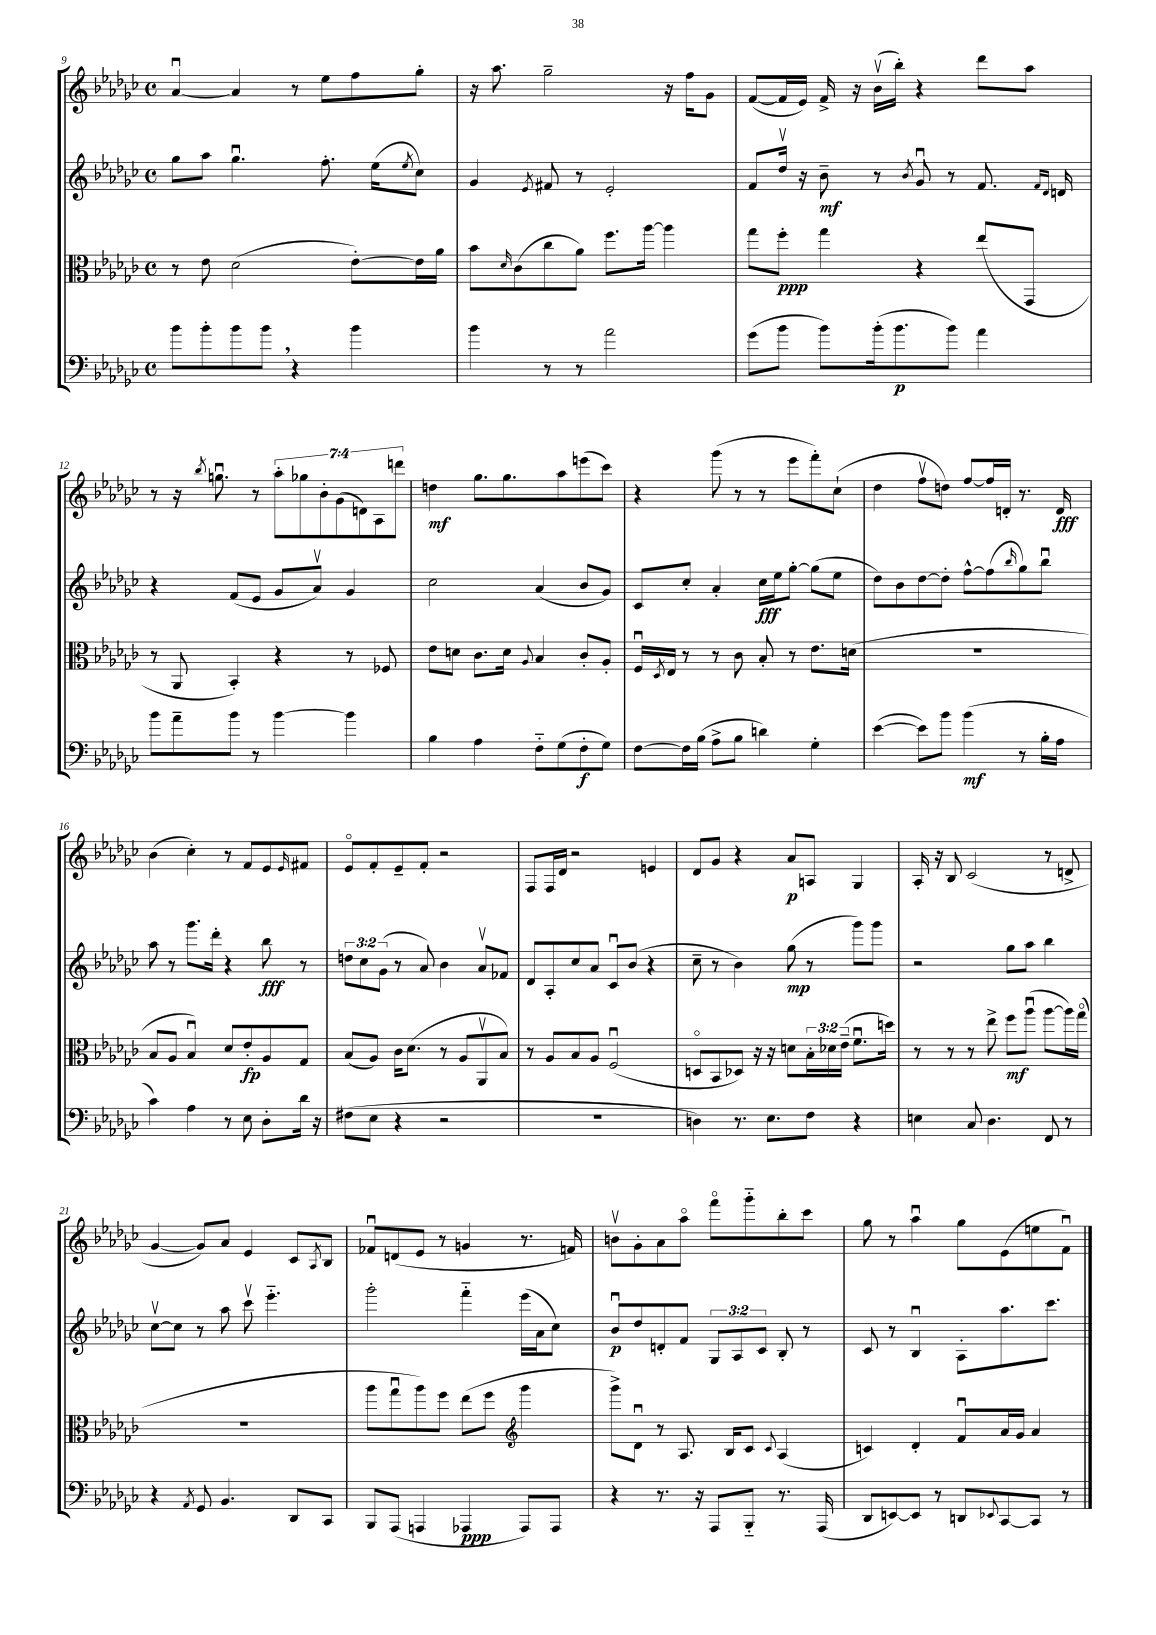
<<
\new StaffGroup <<
\new Staff = "s0" {
    \clef treble \key ges \major \defaultTimeSignature \time 4/4 \override Staff.TupletNumber.text = #tuplet-number::calc-fraction-text
    aes'4~\downbow aes'4 r8 ees''8 f''8 ges''8-. |
    r16 aes''8. ges''2-- r16 f''16 ges'8 |
    f'8~( f'16 ees'16) f'16-> r16 bes'16\upbow( bes''16-.) r4 des'''8 aes''8 |
    r8 r16 \acciaccatura { bes''8 } g''8.\downbow r8 \tuplet 7/4 { aes''8-. ges''8 bes'8-. ges'8( d'8) aes8 d'''8 } |
    d''4\mf ges''8. ges''8. aes''8 e'''8( ces'''8) |
    r4 ges'''8( r8 r8 ees'''8 f'''8-.) ces''8-!( |
    des''4 f''8\upbow d''8) f''8~ f''16 d'16-. r8. d'16\fff |
    bes'4( ces''4-.) r8 f'8 ees'8 \grace { ees'16 } fis'8 |
    ees'8\flageolet f'8-. ees'8-- f'8-. r2 |
    f8 f16 des'16 r2 e'4 |
    des'8 ges'8 r4 aes'8\p a8 ges4 |
    aes16-. r16 bes8 ces'2( r8 d'8-> |
    ges'4~ ges'8) aes'8 ees'4 ces'8 \acciaccatura { aes8 } bes8 |
    fes'8\downbow d'8( ees'8 r8 g'4 r8. f'16) |
    b'8\upbow ges'8-. aes'8 aes''8\flageolet f'''8\flageolet ges'''8-_ bes''8-. ces'''8 |
    ges''8 r8 aes''4\downbow ges''8 ees'8( e''8 f'8\downbow) \bar "|." |
}
\new Staff = "s1" {
    \clef treble \key ges \major \defaultTimeSignature \time 4/4 \override Staff.TupletNumber.text = #tuplet-number::calc-fraction-text
    ges''8 aes''8 ges''4.\downbow f''8.-. ees''16( \acciaccatura { ees''8 } ces''8) |
    ges'4 \acciaccatura { ees'8 } fis'8 r8 ees'2-. |
    f'8 des''16\upbow r16 bes'8--\mf r8 \acciaccatura { bes'8 } ges'8\downbow r8 f'8. \grace { f'16 des'16 } d'16 |
    r4 f'8( ees'8 ges'8 aes'8\upbow) ges'4 |
    ces''2 aes'4( bes'8 ges'8) |
    ces'8 ces''8-. aes'4-. ces''16\fff ees''16 ges''8~-. ges''8( ees''8 |
    des''8) bes'8 des''8~ des''8-. f''8~-^ f''8( \grace { bes''16 } ges''8) bes''8\downbow |
    aes''8 r8 ges'''8. des'''16-. r4 bes''8\fff r8 |
    \tuplet 3/2 { d''8 ces''8 ges'8( } r8 aes'8) bes'4 aes'8\upbow fes'8 |
    des'8 aes8-. ces''8 aes'8 ces'8\downbow bes'8( r4 |
    ces''8-- r8 bes'4) ges''8\mp( r8 ges'''8) ges'''8 |
    r2 ges''8 aes''8 bes''4 |
    ces''8~\upbow ces''8 r8 aes''8 ces'''8\upbow ees'''4.-_ |
    ges'''2-. f'''4-_ ees'''16( aes'16 ces''8) |
    bes'8\downbow\p des''8 d'8-. f'8 \tuplet 3/2 { ges8 aes8 ces'8 } bes8-. r8 |
    ces'8 r8 bes4\downbow aes8-. aes''8. ces'''8. \bar "|." |
}
\new Staff = "s2" {
    \clef alto \key ges \major \defaultTimeSignature \time 4/4 \override Staff.TupletNumber.text = #tuplet-number::calc-fraction-text
    r8 ees'8 des'2( ees'8~-.) ees'16 aes'16 |
    bes'8 \grace { des'16 } ces'8( ces''8 aes'8) f''8. aes''16~ aes''4 |
    ges''8 f''8-.\ppp ges''4 r4 ees''8( ges,8 |
    r8 aes,8 bes,4-.) r4 r8 fes8 |
    ees'8 d'8 ces'8. d'16 \appoggiatura { aes8 } bes4 ces'8-. aes8-. |
    f16\downbow \acciaccatura { des8 } ees16 r8 r8 ces'8 bes8-. r8 ees'8. d'16( |
    R1 |
    bes8 aes8 bes4\downbow) des'8 ees'8-.\fp aes8 ges8 |
    bes8( aes8) ces'16 des'8.( r8 aes8 aes,8\upbow bes8) |
    r8 aes8 bes8 aes8 f2\downbow( |
    d8\flageolet bes,8 des8) r16 r16 d'8 \tuplet 3/2 { bes16-. des'16 ees'16--( } f'8.\downbow d''16) |
    r8 r8 r8 ees''8-> f''8\mf aes''8\downbow( aes''8~ aes''16) ges''16\flageolet( |
    R1 |
    aes''8 ges''8\downbow aes''8) f''8 ees''8( f''8 \clef treble ges'''4 |
    ges'''8->) des'8\downbow r8 aes8. bes16 ces'8 \appoggiatura { ces'8 } aes4( |
    c'4) des'4-. f'8\downbow aes'16 ges'16 aes'4 \bar "|." |
}
\new Staff = "s3" {
    \clef bass \key ges \major \defaultTimeSignature \time 4/4
    bes'8 bes'8-. bes'8 bes'8 \breathe r4 bes'4 |
    bes'4 r8 r8 aes'2 |
    ges'8( bes'8 bes'8) bes'16-.( bes'8.\p bes'8) aes'4 |
    bes'8 aes'8-- bes'8 r8 bes'4~ bes'4 |
    bes4 aes4 f8-_ ges8( f8-.\f ges8) |
    f8~ f16 bes16( aes8-> bes8 d'4) ges4-. |
    ees'4~( ees'8) bes'8 bes'4\mf( r8 bes16-. aes16 |
    ces'4) aes4 r8 ees8 des8-. des'16 r16 |
    fis8( ees8 r4 r2 |
    R1 |
    d4) r8. ees8. f8 r4 |
    e4 ces8 des4. f,8 r8 |
    r4 \acciaccatura { aes,8 } ges,8 bes,4. des,8 ces,8 |
    bes,,8 aes,,8( a,,4 aes,,4\ppp aes,,8) aes,,8 |
    r4 r8. r16 aes,,8 bes,,8-_ r8. aes,,16( |
    des,8 e,8~) e,8 r8 d,8 \appoggiatura { ees,8 } ces,8~ ces,8 r8 \bar "|." |
}
>>
>>
\layout { \context { \Score currentBarNumber = #9 } }
